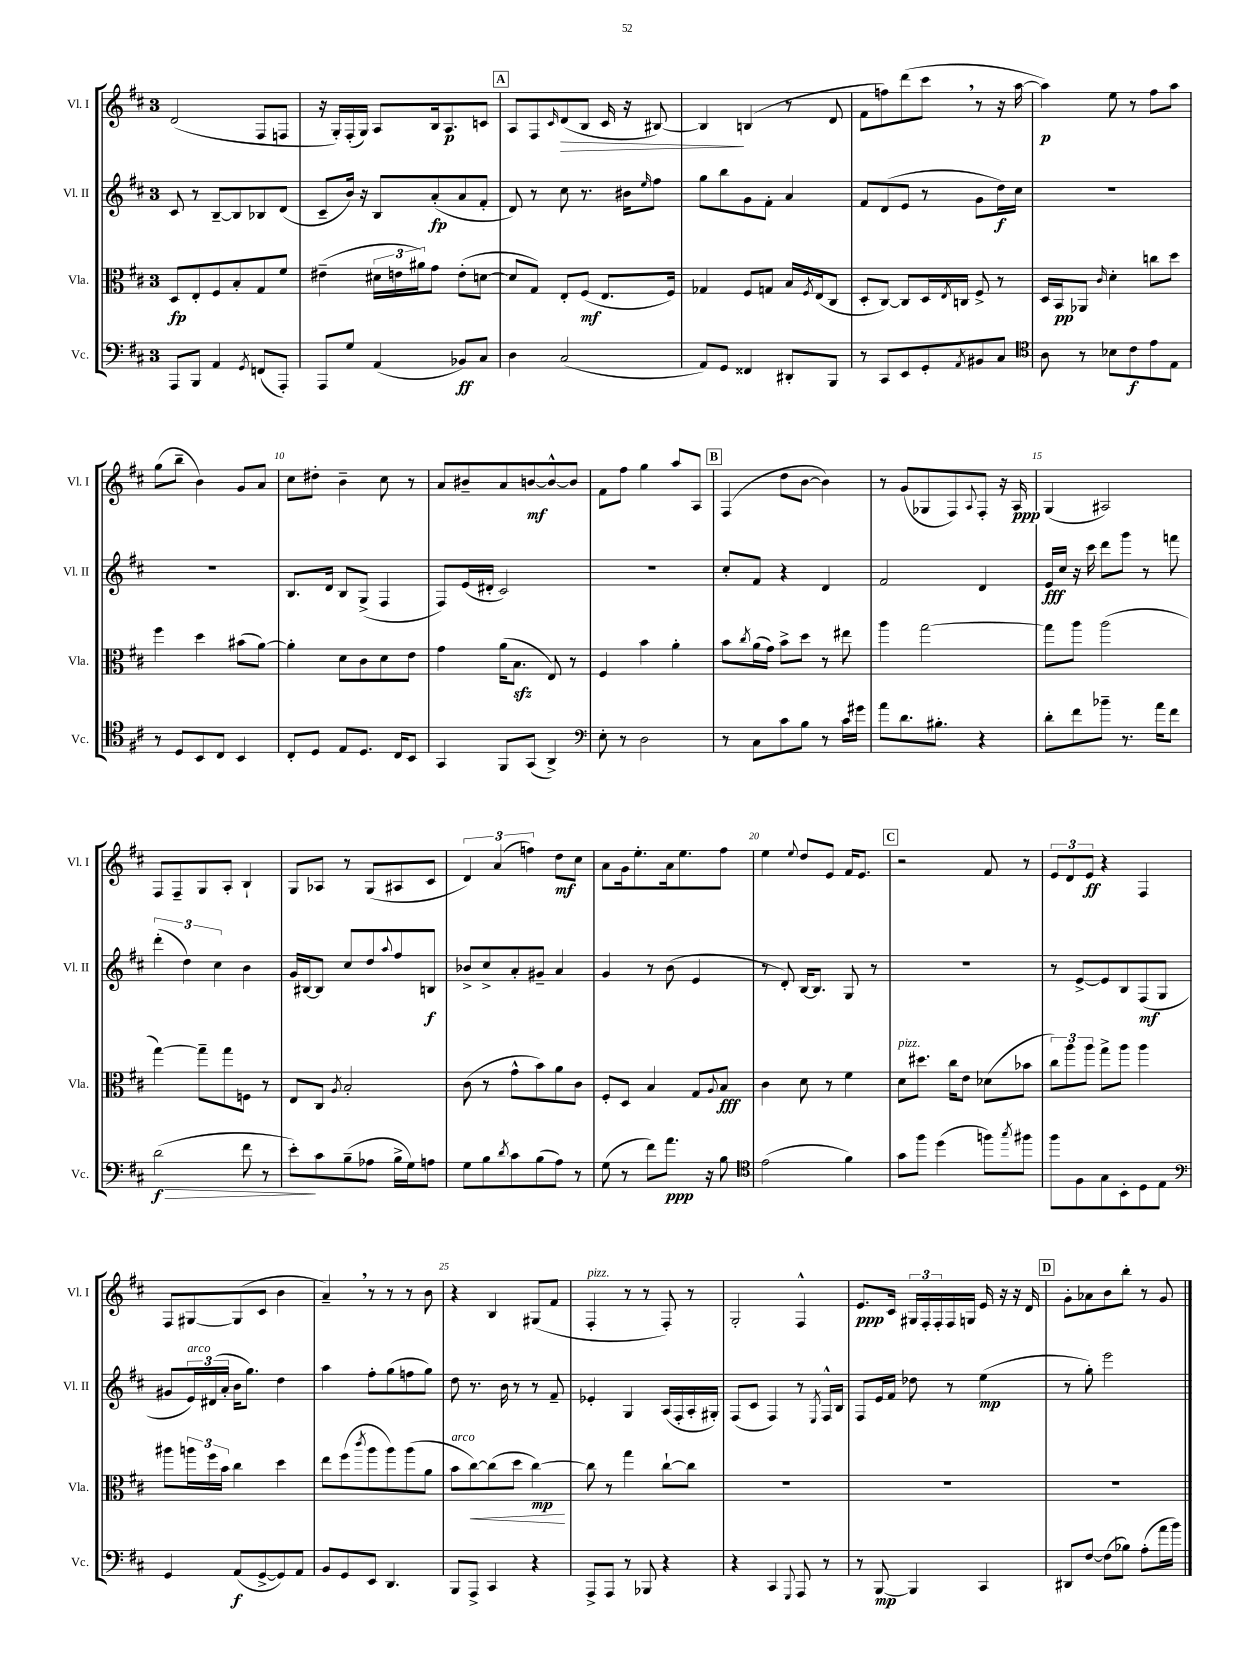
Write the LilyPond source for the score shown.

<<
\new StaffGroup <<
\new Staff = "s0" \with { instrumentName = "Vl. I" shortInstrumentName = "Vl. I" } {
    \clef treble \key d \major \once \override Staff.TimeSignature.style = #'single-digit \time 3/4
    d'2( fis8 f8 |
    r16 g16-.) fis16-.( g16) a8 b16 a8.\p c'8 |
    \mark \markup { \box "A" } a8 fis8 \grace { cis'16 } d'8\>( b8 cis'16 r16 bis8~) |
    bis4\! b4( r8 d'8 |
    fis'8 f''8) d'''8( cis'''8 \breathe r8 r16 a''16~ |
    a''4\p) e''8 r8 fis''8 a''8 |
    g''8( b''8-- b'4) g'8 a'8 |
    cis''8 dis''8-. b'4-- cis''8 r8 |
    a'8 bis'8-- a'8 b'8~\mf b'8~-^ b'8 |
    fis'8 fis''8 g''4 a''8 a8 |
    \mark \markup { \box "B" } fis4( d''8 b'8~ b'4) |
    r8 g'8( ges8 fis8) \appoggiatura { a8 } fis8-. r16 a16\ppp |
    g4( ais2) |
    fis8 fis8-- g8 a8-. b4-! |
    g8 aes8 r8 g8( ais8 cis'8 |
    \tuplet 3/2 { d'4) a'4( f''4) } d''8\mf cis''8 |
    a'8 g'16 e''8.-. a'16 e''8. fis''8 |
    e''4 \appoggiatura { e''8 } d''8 e'8 fis'16 e'8. |
    \mark \markup { \box "C" } r2 fis'8 r8 |
    \tuplet 3/2 { e'8 d'8 e'8\ff } r4 fis4 |
    fis8 gis8~ gis8( cis'8 b'4 |
    a'4--) \breathe r8 r8 r8 b'8 |
    r4 b4 gis8( fis'8 |
    fis4-.^\markup { \italic "pizz." } r8 r8 fis8-.) r8 |
    g2-. fis4-^ |
    e'8.\ppp cis'16 \tuplet 3/2 { gis16 fis16-. fis16-. } fis16 g16 e'16 r16 r16 d'16 |
    \mark \markup { \box "D" } g'8-. aes'8 b'8 b''8-. r8 g'8 \bar "|." |
}
\new Staff = "s1" \with { instrumentName = "Vl. II" shortInstrumentName = "Vl. II" } {
    \clef treble \key d \major \once \override Staff.TimeSignature.style = #'single-digit \time 3/4
    cis'8 r8 b8~-- b8 bes8 d'8( |
    cis'8-- b'16) r16 b8 a'8-.\fp( a'8 fis'8-. |
    \mark \markup { \box "A" } d'8) r8 cis''8 r8. bis'16 \grace { e''16 } fis''8 |
    g''8 b''8 g'8 fis'8-. a'4 |
    fis'8 d'8( e'8 r8 g'8 d''16\f) cis''16 |
    R2. |
    R2. |
    b8. d'16 b8 g8->( fis4 |
    fis8) e'16( dis'16-. cis'2) |
    R2. |
    \mark \markup { \box "B" } cis''8-. fis'8 r4 d'4 |
    fis'2 d'4 |
    e'16\fff cis''16 r16 cis'''16 d'''8 g'''8 r8 f'''8 |
    \tuplet 3/2 { d'''4-.( d''4) cis''4 } b'4 |
    g'16 bis16~ bis8 cis''8 d''8 \appoggiatura { a''8 } fis''8 b8\f |
    bes'8-> cis''8-> a'8-. gis'8-- a'4 |
    g'4 r8 b'8( e'4 |
    r8 d'8-.) b16~ b8. g8 r8 |
    \mark \markup { \box "C" } R2. |
    r8 e'8~-> e'8 b8 fis8\mf( g8 |
    gis'8 \tuplet 3/2 { e'16^\markup { \italic "arco" }) dis'16( a'16-. } b'16 g''8.) d''4 |
    a''4 fis''8-. g''8( f''8 g''8) |
    d''8 r8. b'16 r8 r8 fis'8-- |
    ees'4-. g4 a16( fis16-. a16-. gis16-.) |
    fis8( cis'8 fis4) r8 \acciaccatura { e8 } fis16-^ b16 |
    fis8 e'16 fis'16 des''8 r8 e''4\mp( |
    \mark \markup { \box "D" } r8 g''8-.) e'''2 \bar "|." |
}
\new Staff = "s2" \with { instrumentName = "Vla." shortInstrumentName = "Vla." } {
    \clef alto \key d \major \once \override Staff.TimeSignature.style = #'single-digit \time 3/4
    d8\fp e8-. fis8 b8-. g8 fis'8 |
    eis'4--( \tuplet 3/2 { dis'16 e'16 ais'16) } g'8 e'8-.( d'8~ |
    \mark \markup { \box "A" } d'8 g8) e8-. fis8\mf( e8. fis16) |
    ges4 fis8 g8 b16 \acciaccatura { fis8 } e16( cis8 |
    d8-. cis8~) cis8 d16 \acciaccatura { e8 } c16 fis8-> r8 |
    d16 b,16\pp aes,8 \grace { cis'16 } d'4-. c''8 d''8 |
    fis''4 d''4 bis'8( a'8~) |
    a'4-. d'8 cis'8 d'8 e'8 |
    g'4 a'16( b8.\sfz e8) r8 |
    fis4 b'4 a'4-. |
    \mark \markup { \box "B" } b'8 \acciaccatura { cis''8 } a'16( g'16) b'8-> d''8 r8 eis''8 |
    a''4 g''2~ |
    g''8 a''8 a''2( |
    g''4~) g''8-- g''8 f8 r8 |
    e8 cis8 \acciaccatura { a8 } b2-. |
    cis'8( r8 g'8-^ b'8) a'8 cis'8 |
    fis8-. d8 b4 g8 \appoggiatura { a8 } b8\fff |
    cis'4 d'8 r8 fis'4 |
    \mark \markup { \box "C" } d'8^\markup { \italic "pizz." } dis''8. cis''16 e'8 des'8( bes'8 |
    \tuplet 3/2 { cis''8) a''8 a''8 } g''8-> a''8 a''4 |
    ais''8 \tuplet 3/2 { a''16 fis''16 b'16 } cis''4 d''4 |
    e''8 fis''8( \acciaccatura { cis'''8 } a''8 a''8) a''8( a'8 |
    b'8^\markup { \italic "arco" } cis''8~\<) cis''8( d''8 cis''4~\mp\!) |
    cis''8 r8 g''4 cis''8~-! cis''8 |
    R2. |
    R2. |
    \mark \markup { \box "D" } R2. \bar "|." |
}
\new Staff = "s3" \with { instrumentName = "Vc." shortInstrumentName = "Vc." } {
    \clef bass \key d \major \once \override Staff.TimeSignature.style = #'single-digit \time 3/4
    a,,8 b,,8 a,4 \acciaccatura { g,8 } f,8( a,,8-.) |
    a,,8 g8 a,4( bes,8\ff) cis8 |
    \mark \markup { \box "A" } d4 cis2( |
    a,8) g,8 fisis,4 dis,8-. b,,8 |
    r8 cis,8 e,8 g,8-. \acciaccatura { a,8 } bis,8 cis8 |
    \clef tenor a8 r8 bes8 cis'8\f e'8 e8 |
    r8 d8 b,8 cis8 b,4 |
    cis8-. d8 e8 d8. cis16 b,8 |
    g,4 fis,8 g,8( a,4->) |
    \clef bass e8-. r8 d2 |
    \mark \markup { \box "B" } r8 cis8 cis'8 b8 r8 cis'16 gis'16 |
    a'8 d'8. bis8.-. r4 |
    d'8-. fis'8 bes'8-- r8. a'16 fis'8 |
    d'2\f\>( fis'8 r8 |
    e'8-.\!) cis'8 b8--( aes8 b16-> g16) a8 |
    g8 b8 \acciaccatura { d'8 } cis'8 b8( a8) r8 |
    g8( r8 fis'8) a'8.\ppp r16 b8 |
    \clef tenor e'2( fis'4) |
    \mark \markup { \box "C" } g'8 fis''8 d''4( f''8) \acciaccatura { g''8 } fis''8 |
    fis''8 fis8 g8 b,8-. d8 e8 |
    \clef bass g,4 a,8\f( g,8~-> g,8) a,8 |
    b,8 g,8 e,8 d,4. |
    b,,8 a,,8-> cis,4 r4 |
    a,,8-> a,,8 r8 bes,,8 r4 |
    r4 cis,4 \appoggiatura { g,,8 } a,,8 r8 |
    r8 b,,8~\mp b,,4 cis,4 |
    \mark \markup { \box "D" } dis,8 fis8~ fis8( bes8) a8-.( a'16 b'16) \bar "|." |
}
>>
>>
\layout { \context { \Score currentBarNumber = #3 \override BarNumber.break-visibility = ##(#f #t #t) barNumberVisibility = #(every-nth-bar-number-visible 5) } }
